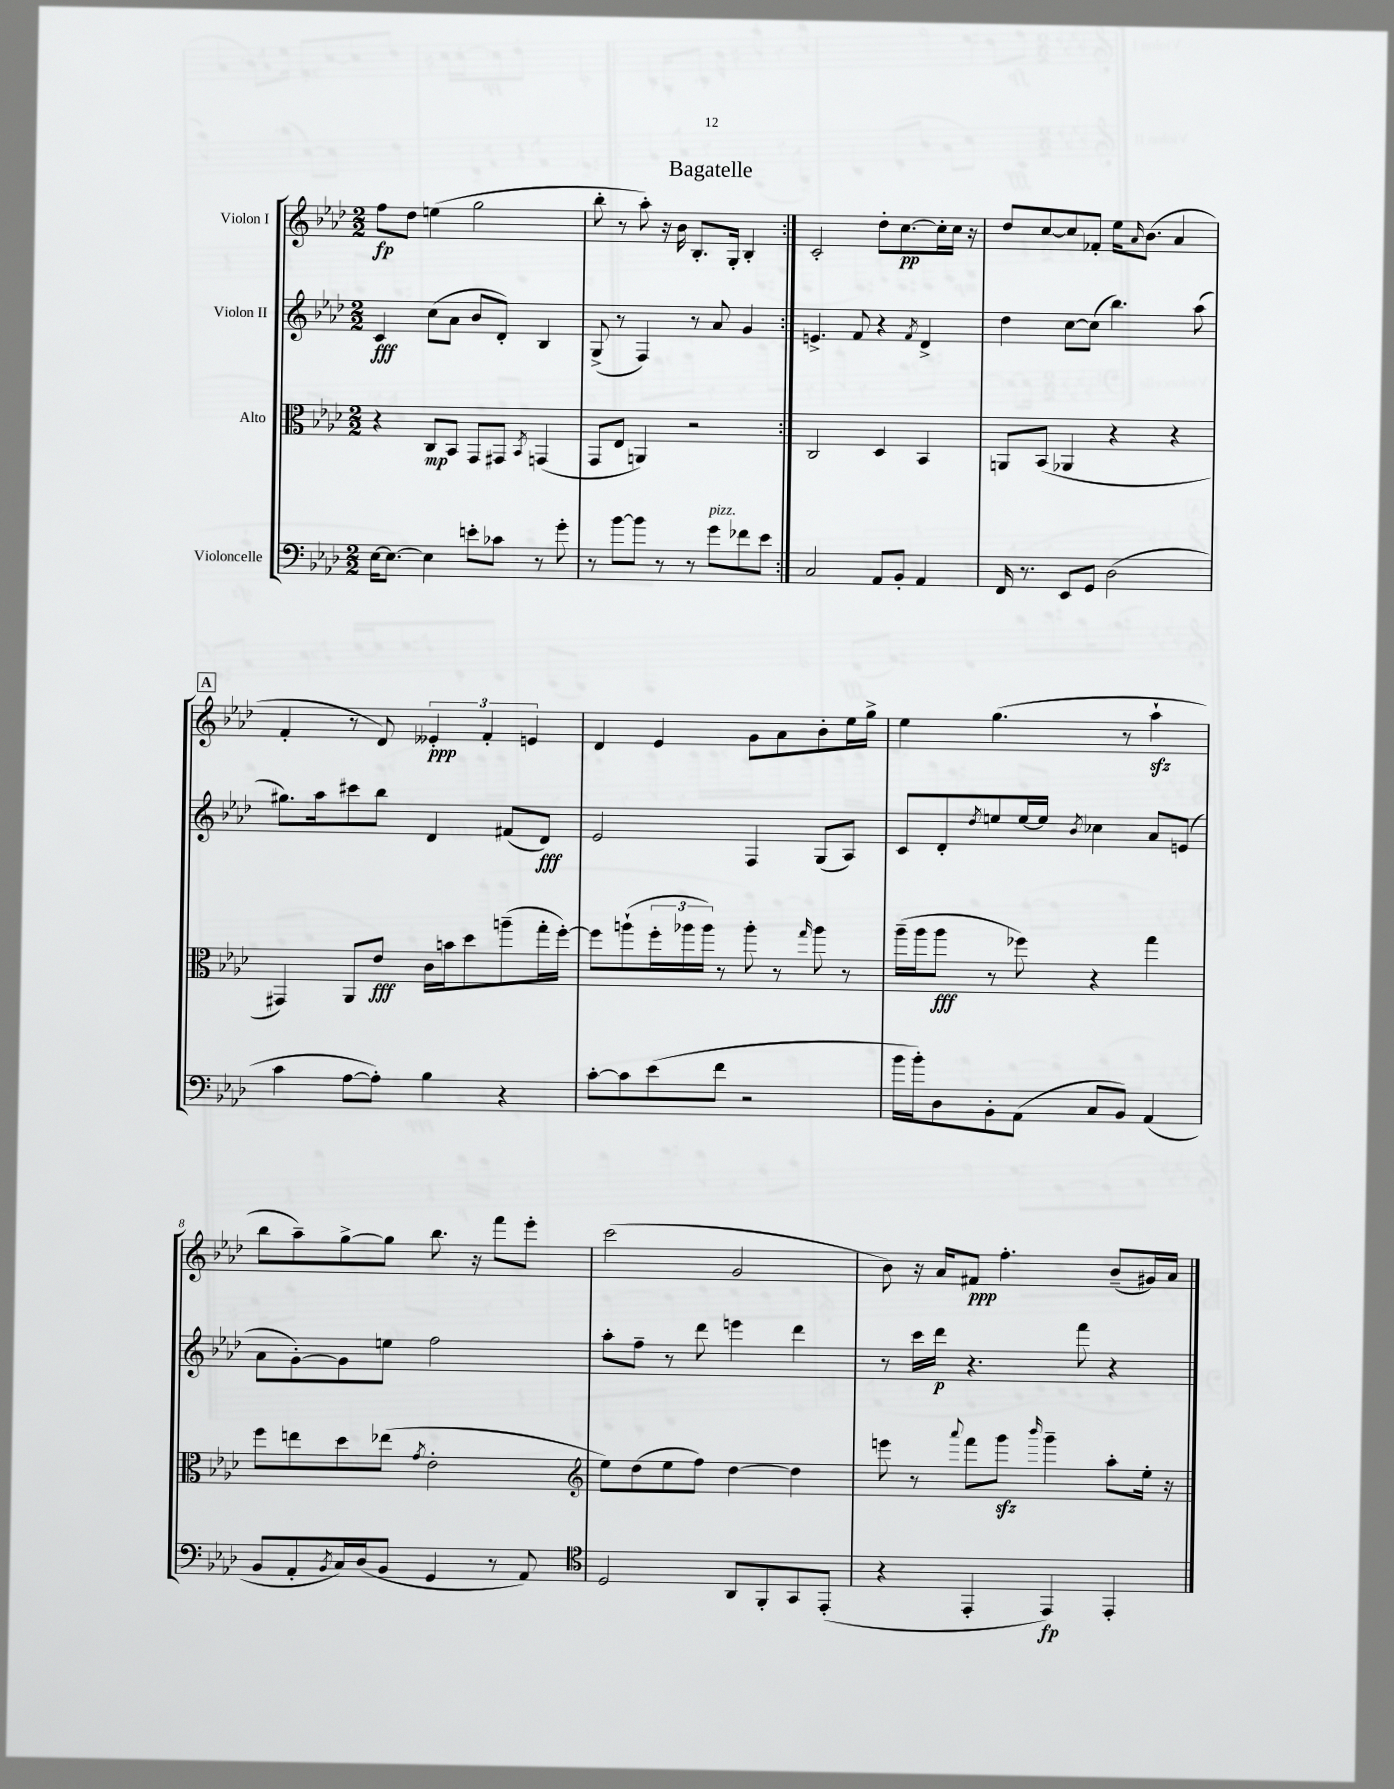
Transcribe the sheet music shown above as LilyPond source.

\header { title = "Bagatelle" }
<<
\new StaffGroup <<
\new Staff = "s0" \with { instrumentName = "Violon I" } {
    \clef treble \key aes \major \numericTimeSignature \time 2/2
    \repeat volta 2 { f''8\fp des''8 e''4( g''2 |
    bes''8-. r8 aes''8-.) r16 bes'16 bes8.-. g16-. bes4-. | }
    c'2-. des''8-. c''8.~\pp c''16-. c''16 r16 |
    des''8 c''8~ c''8 fes'8-. ees''16 \grace { aes'16 } bes'8.( aes'4 |
    \mark \markup { \box "A" } f'4-. r8 des'8) \tuplet 3/2 { eeses'4-.\ppp f'4-. e'4 } |
    des'4 ees'4 g'8 aes'8 bes'8-. ees''16 g''16-> |
    ees''4 g''4.( r8 aes''4-!\sfz |
    bes''8 aes''8--) g''8~-> g''8 bes''8. r16 f'''8 ees'''8-. |
    c'''2( g'2 |
    bes'8) r16 aes'16 fis'8\ppp f''4.-. bes'8--( gis'16) aes'16 \bar "|." |
}
\new Staff = "s1" \with { instrumentName = "Violon II" } {
    \clef treble \key aes \major \numericTimeSignature \time 2/2
    \repeat volta 2 { c'4\fff c''8( aes'8 bes'8 des'8-.) bes4 |
    g8->( r8 f4) r8 aes'8 g'4 | }
    e'4.-> f'8 r4 \acciaccatura { f'8 } des'4-> |
    des''4 c''8~ c''8( bes''4.) aes''8( |
    \mark \markup { \box "A" } gis''8.) aes''16 cis'''8 bes''8 des'4 fis'8( des'8\fff) |
    ees'2 f4 g8( aes8) |
    c'8 des'8-. \acciaccatura { des''8 } e''8 e''16~ e''16 \acciaccatura { bes'8 } ces''4 aes'8 e'8( |
    aes'8 g'8~-.) g'8 e''8 f''2 |
    aes''8-. f''8-- r8 des'''8 e'''4 des'''4 |
    r8 c'''16 des'''16\p r4. f'''8 r4 \bar "|." |
}
\new Staff = "s2" \with { instrumentName = "Alto" } {
    \clef alto \key aes \major \numericTimeSignature \time 2/2
    \repeat volta 2 { r4 c8\mp bes,8 g,8 gis,8 \acciaccatura { bes,8 } g,4( |
    g,8 ees8 a,4) r2 | }
    c2 des4 bes,4 |
    a,8 bes,8( aes,4 r4 r4 |
    \mark \markup { \box "A" } gis,4) aes,8 ees'8\fff c'16 b'16 des''8 a''8--( g''16-. f''16~-.) |
    f''8 a''8-!( \tuplet 3/2 { f''16-. aes''16 aes''16) } r8 aes''8-. r8 \grace { g''16 } aes''8 r8 |
    aes''16--( aes''16 aes''8\fff r8 fes''8) r4 g''4 |
    f''8 e''8 des''8 ees''8( \acciaccatura { g'8 } ees'2-. |
    \clef treble ees''8) des''8( ees''8 f''8) des''4~ des''4 |
    e'''8 r8 \appoggiatura { aes'''8 } f'''8 g'''8\sfz \grace { bes'''16 } g'''4-- aes''8-. ees''16-. r16 \bar "|." |
}
\new Staff = "s3" \with { instrumentName = "Violoncelle" } {
    \clef bass \key aes \major \numericTimeSignature \time 2/2
    \repeat volta 2 { ees16~ ees8.~ ees4 e'8-. ces'8 r8 g'8-. |
    r8 bes'8~ bes'8 r8 r8 g'8^\markup { \italic "pizz." } fes'8 ees'8 | }
    c2 aes,8 bes,8-. aes,4 |
    f,16 r8. ees,8 g,8 des2( |
    \mark \markup { \box "A" } c'4 aes8~ aes8-.) bes4 r4 |
    c'8~-. c'8 ees'8( f'8 r2 |
    bes'16 bes'16-.) des8 bes,8-. aes,8( c8 bes,8) aes,4( |
    bes,8 aes,8-. \acciaccatura { bes,8 } c16) des16( bes,8 g,4 r8 aes,8) |
    \clef tenor des2 aes,8 f,8-. g,8 ees,8-.( |
    r4 ees,4-. ees,4\fp) ees,4-. \bar "|." |
}
>>
>>
